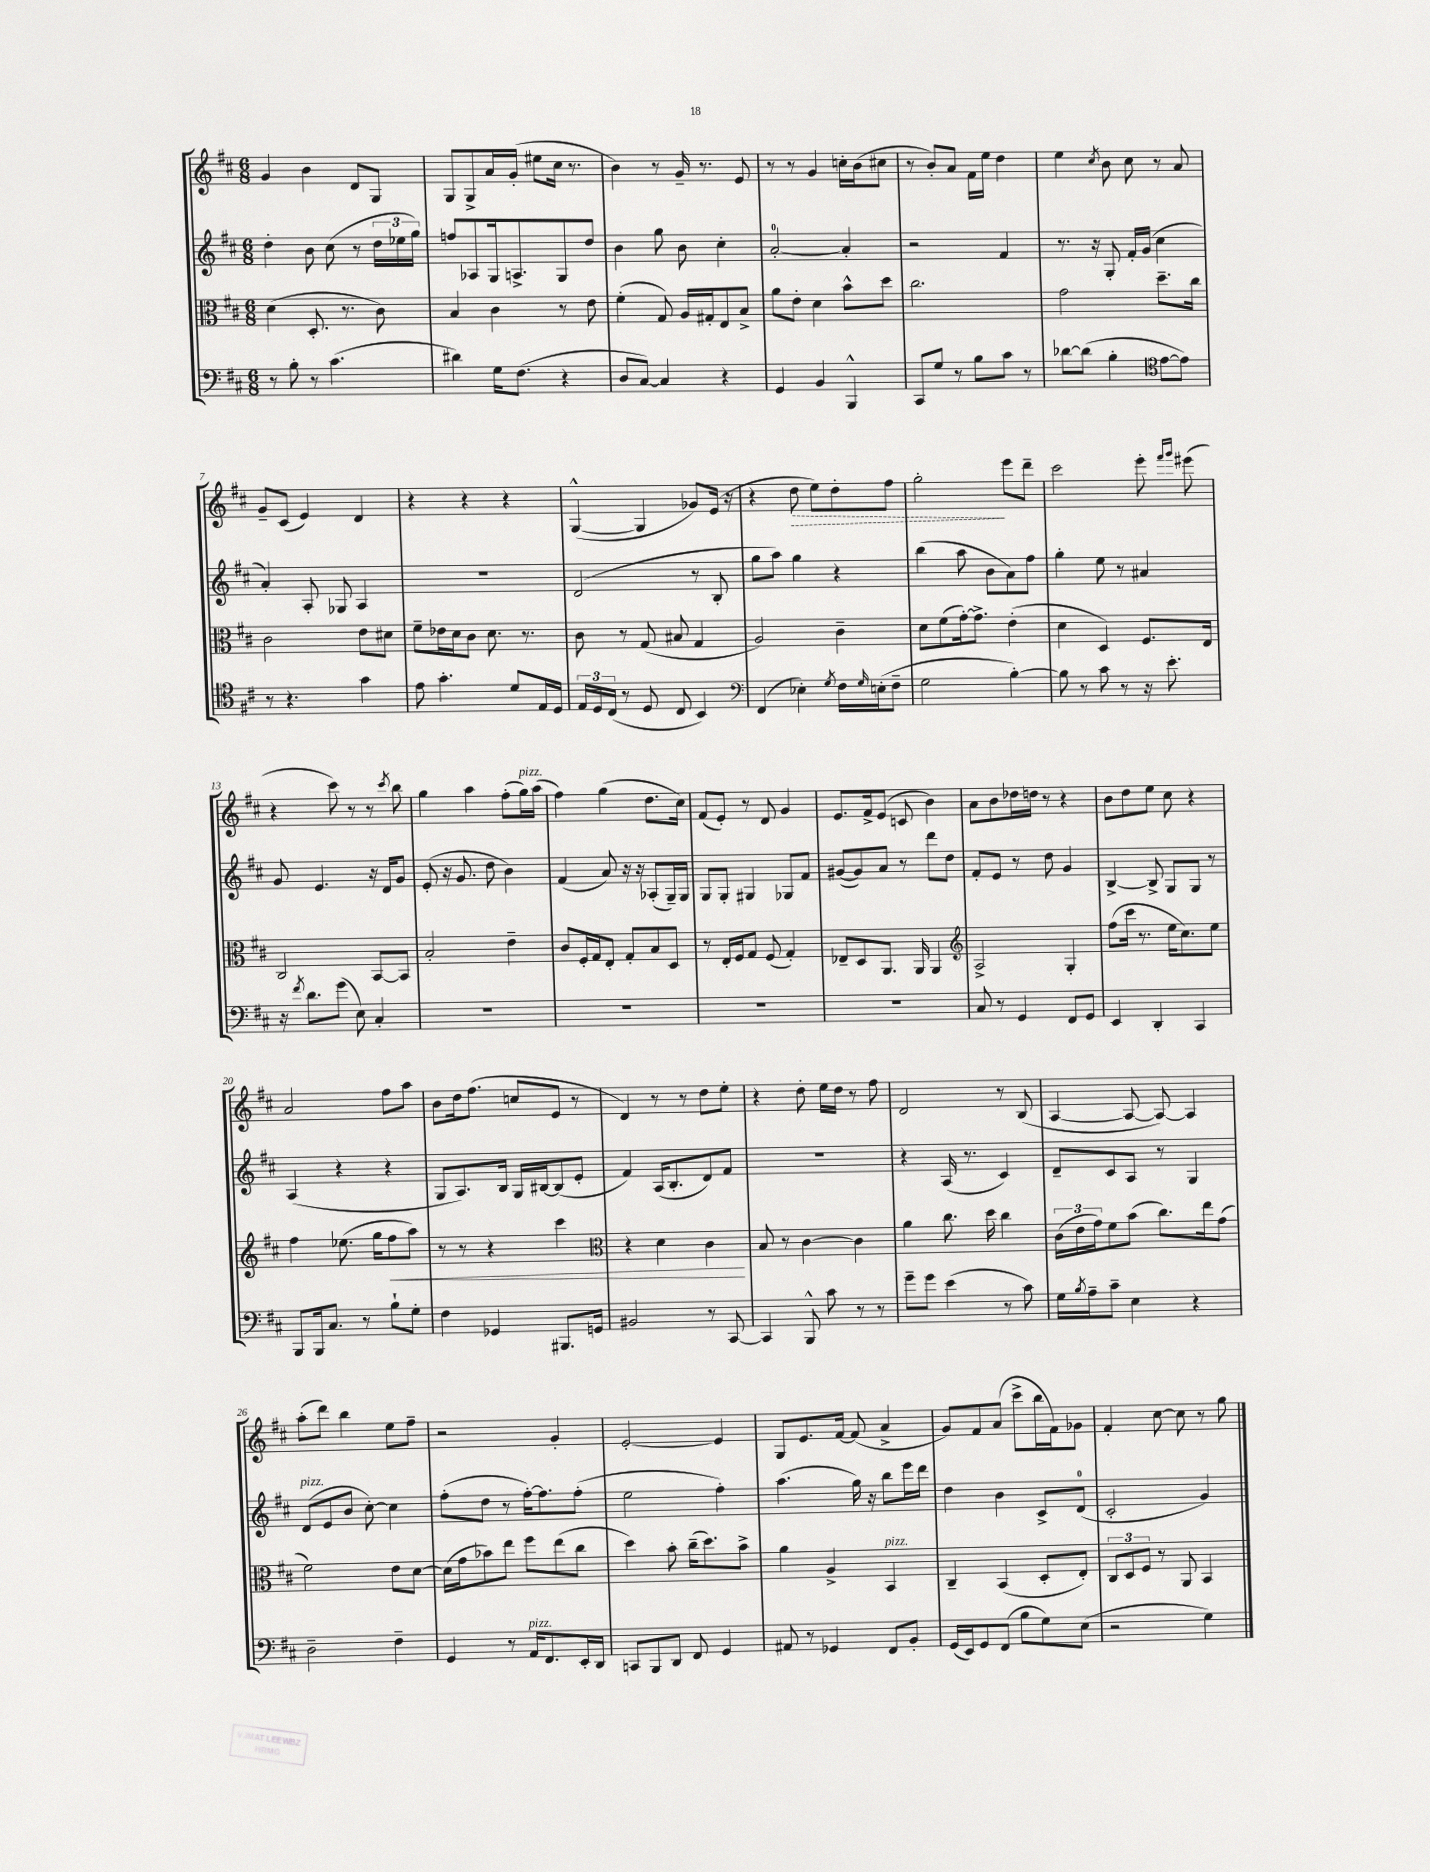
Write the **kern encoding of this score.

**kern	**kern	**dynam	**kern	**kern	**dynam
*part4	*part3	*part3	*part2	*part1	*part1
*staff4	*staff3	*staff3	*staff2	*staff1	*staff1
*clefF4	*clefC3	*	*clefG2	*clefG2	*
*k[f#c#]	*k[f#c#]	*	*k[f#c#]	*k[f#c#]	*
*M6/8	*M6/8	*	*M6/8	*M6/8	*
=1	=1	=1	=1	=1	=1
8r	(4d\	.	4dd'\	4g/	.
8B'\	.	.	.	.	.
8r	8.D'/	.	8b\	4b\	.
(4.c#\	.	.	(8cc#\	.	.
.	8.r	.	.	.	.
.	.	.	8r	8d/L	.
.	8c#\)	.	24dd\LL	8G/J	.
.	.	.	24ee-X\	.	.
.	.	.	24gg\JJ)	.	.
=2	=2	=2	=2	=2	=2
4d#X\)	4B/	.	8ffn/L	8G/L	.
.	.	.	8A-X/	8G^/	.
16G\KL	4c#\	.	16G/k	16a/L	.
(8.F#\J	.	.	8.An^/	(16g'/JJ	.
.	.	.	.	8ee#X\L	.
4r	8r	.	8G/	16cc#\Jk	.
.	.	.	.	8.r	.
.	8e\	.	8dd/J	.	.
=3	=3	=3	=3	=3	=3
8D/L	(4f#'\	.	4b\	4b\)	.
[8C#/J)	.	.	.	.	.
4C#/]	8G/)	.	8gg\	8r	.
.	16A/LL	.	8b\	16g~/	.
.	16G#X'/J	.	.	8.r	.
4r	8E/	.	4cc#'\	.	.
.	8B^/J	.	.	8e/	.
=4	=4	=4	=4	=4	=4
4GG/	8a\L	.	[2a'/	8r	.
.	8e'\J	.	.	8r	.
4BB/	4d\	.	.	4g/	.
4BBB^^/	8b^^\L	.	4a'/]	16ccn'\LL	.
.	.	.	.	(16b\J	.
.	8dd\J	.	.	8cc#X\J	.
=5	=5	=5	=5	=5	=5
8CC#/L	2.cc#\	.	2r	8r	.
8G/J	.	.	.	8b'/L)	.
8r	.	.	.	8a/J	.
8B\L	.	.	.	16f#\LL	.
.	.	.	.	16ee\JJ	.
8c#\J	.	.	4f#/	4dd\	.
8r	.	.	.	.	.
=6	=6	=6	=6	=6	=6
[8d-X\L	2g\	.	8.r	4ee\	.
(8d-\J]	.	.	.	.	.
.	.	.	16r	.	.
.	.	.	.	8qcc#/	.
4B'\	.	.	8G'/	8b\	.
.	.	.	16f#'/LL	8cc#\	.
.	.	.	(16g/JJ	.	.
*clefC4	*	*	*	*	*
[8e\L	8.dd~\L	.	4cc#\	8r	.
8e\J])	.	.	.	8a/	.
.	16cc#\Jk	.	.	.	.
!!LO:LB:g=z
=7	=7	=7	=7	=7	=7
8r	2c#\	.	4a'/)	8g~/L	.
4.r	.	.	.	(8c#/J	.
.	.	.	8A'/	4e/)	.
.	.	.	8G-X/	.	.
4g\	8e\L	.	4A/	4d/	.
.	8d#X\J	.	.	.	.
=8	=8	=8	=8	=8	=8
8e\	8f#~\L	.	2.r	4r	.
4.g'\	16e-X\L	.	.	.	.
.	16d\J	.	.	.	.
.	8c#\J	.	.	4r	.
.	8.d\	.	.	.	.
8d/L	.	.	.	4r	.
.	8.r	.	.	.	.
16E/L	.	.	.	.	.
16D/JJ	.	.	.	.	.
=9	=9	=9	=9	=9	=9
24E/LL	8c#\	.	(2d/	([4G^^/	.
24D/	.	.	.	.	.
(24C#/JJ	.	.	.	.	.
8r	8r	.	.	.	.
8D/	(8G/	.	.	4G/]	.
8C#/	8B#X/	.	.	.	.
4BB/)	4G/	.	8r	8g-X/L)	.
.	.	.	8B'/	(16e/Jk	.
.	.	.	.	16r	.
=10	=10	=10	=10	=10	=10
*clefF4	*	*	*	*	*
(4FF#/	2A/)	.	8gg\L	4r	.
.	.	.	8aa\J)	.	.
!	!	!	!	!	!LO:HP:b
4E-X'\)	.	.	4gg\	8dd\	>
.	.	.	.	8ee\L)	.
8qG/	.	.	.	.	.
16F#\LL	4c#~\	.	4r	8dd'\	.
16qqG/	.	.	.	.	.
(16En'\J	.	.	.	.	.
8F#~\J	.	.	.	8ff#\J	.
=11	=11	=11	=11	=11	=11
2G\	8d\L	.	(4bb\	2gg'\	.
.	(8f#\	.	.	.	.
.	[16g'\k)	.	8aa\	.	.
.	8.g^\J]	.	.	.	.
.	.	.	8b\L	.	.
[4B'\)	(4e'\	.	8a\)	8eee\L	]
.	.	.	8ff#\J	8ddd~\J	.
=12	=12	=12	=12	=12	=12
8B\]	4d\	.	4gg'\	2ccc#\	.
8r	.	.	.	.	.
8c#\	4D/)	.	8ee\	.	.
8r	.	.	8r	.	.
16r	8.F#/L	.	4a#X/	8eee'\	.
8.e'\	.	.	.	.	.
.	.	.	.	16qqfff#/LL	.
.	.	.	.	16qqggg/JJ	.
.	.	.	.	(8eee#X\	.
.	16E/Jk	.	.	.	.
!!LO:LB:g=z
=13	=13	=13	=13	=13	=13
16r	2C#/	.	8g/	4r	.
8qf#/	.	.	.	.	.
8.d\L	.	.	.	.	.
.	.	.	4.e/	.	.
(8g\J	.	.	.	8ccc#\)	.
8E\)	.	.	.	8r	.
4C#'/	[8BB/L	.	16r	8r	.
.	.	.	16d/KL	.	.
.	.	.	.	8qccc#/	.
.	8BB/J]	.	8g/J	8bb\	.
=14	=14	=14	=14	=14	=14
2.r	2B'/	.	(8e'/	4gg\	.
.	.	.	16r	.	.
.	.	.	8.g/	.	.
.	.	.	.	4aa\	.
.	.	.	8dd\	.	.
.	4e~\	.	4b\)	(8ff#'\L	.
!	!	!	!	!LO:TX:a:i:t=pizz.	!
.	.	.	.	16gg\L)	.
.	.	.	.	(16aa\JJ	.
=15	=15	=15	=15	=15	=15
2.r	8c#/L	.	(4f#/	4ff#\)	.
.	16F#'/L	.	.	.	.
.	16G/J	.	.	.	.
.	8E'/J	.	8a/)	(4gg\	.
.	8G'/L	.	16r	.	.
.	.	.	16r	.	.
.	8B/	.	(8A-X'/L	8.dd\L	.
.	8D/J	.	16G~/L)	.	.
.	.	.	16G/JJ	16cc#\Jk)	.
=16	=16	=16	=16	=16	=16
2.r	8r	.	8G/L	(8f#/L	.
.	16E'/LL	.	8G'/J	8e'/J)	.
.	16F#/J	.	.	.	.
.	8G/J	.	4G#X/	8r	.
.	(8F#/	.	.	8d/	.
.	4G'/)	.	8G-X/L	4g/	.
.	.	.	8f#/J	.	.
=17	=17	=17	=17	=17	=17
2.r	8E-X~/L	.	([8g#X/L	8.e/L	.
.	8D/	.	8g#/])	.	.
.	.	.	.	16f#^/k	.
.	8.AA/J	.	8a/J	(8e/J	.
.	.	.	8r	8cn/	.
.	16AA/	.	.	.	.
.	4AA/	.	8ddd\L	4b\)	.
.	.	.	8dd\J	.	.
=18	=18	=18	=18	=18	=18
*	*clefG2	*	*	*	*
8C#/	2A^/	.	8f#'/L	8a\L	.
8r	.	.	8e/J	8b\	.
4GG/	.	.	8r	16dd-X\L	.
.	.	.	.	16ddn\JJ	.
.	.	.	8dd\	8r	.
8FF#/L	4G'/	.	4g/	4r	.
8GG/J	.	.	.	.	.
=19	=19	=19	=19	=19	=19
4EE/	(8ff#\L	.	[4B^/	8b\L	.
.	16ccc#\Jk	.	.	8dd\	.
.	8.r	.	.	.	.
4DD'/	.	.	8B^/]	8ee\J	.
.	16ee\KL	.	8G/L	8cc#\	.
.	8.cc#\)	.	.	.	.
4CC#/	.	.	8G/J	4r	.
.	8ee\J	.	8r	.	.
!!LO:LB:g=z
=20	=20	=20	=20	=20	=20
8BBB/L	4ff#\	.	(4A/	2a/	.
16BBB/k	.	.	.	.	.
8.C#/J	.	.	.	.	.
.	(8.ee-X\	.	4r	.	.
8r	.	.	.	.	.
.	16gg\KL	.	.	.	.
!	!	!LO:HP:b	!	!	!
8B`\L	8ff#\	<	4r	8ff#\L	.
8G'\J	8aa\J)	.	.	8aa\J	.
=21	=21	=21	=21	=21	=21
4F#\	8r	.	8G/L	8b\L	.
.	8r	.	8.A/)	16dd\k	.
.	.	.	.	(8.ff#\J	.
4GG-X/	4r	.	.	.	.
.	.	.	16B/Jk	.	.
.	.	.	16G/LL	8ccn/L	.
.	.	.	[16B#X/J	.	.
8.BBB#X/L	4ccc#\	.	(8B#/]	8e/J	.
.	.	.	8e'/J	8r	.
16GGn/Jk	.	.	.	.	.
=22	=22	=22	=22	=22	=22
*	*clefC3	*	*	*	*
2BB#X/	4r	.	4f#/)	4d/)	.
.	4d\	.	(16A/KL	8r	.
.	.	.	8.B'/	.	.
.	.	.	.	8r	.
8r	4c#\	.	8d/)	8dd\L	.
[8CC#/	.	.	8f#/J	8ee'\J	.
.	.	[	.	.	.
=23	=23	=23	=23	=23	=23
4CC#/]	8B/	.	2.r	4r	.
.	8r	.	.	.	.
8BBB^^/	[4c#\	.	.	8dd'\	.
8c#\	.	.	.	16ee\LL	.
.	.	.	.	16dd\JJ	.
8r	4c#\]	.	.	8r	.
8r	.	.	.	8ff#\	.
=24	=24	=24	=24	=24	=24
8g~\L	4a\	.	4r	2d/	.
8g\J	.	.	.	.	.
(4e\	8.cc#\	.	(16A/	.	.
.	.	.	8.r	.	.
.	16dd\	.	.	.	.
8r	4cc#\	.	4c#/)	8r	.
8c#\)	.	.	.	(8B/	.
=25	=25	=25	=25	=25	=25
16G\LL	(24c#\LL	.	8d~/L	[4A/	.
.	24e\	.	.	.	.
8qB/	.	.	.	.	.
16A~\J	.	.	.	.	.
.	24g\J)	.	.	.	.
8c#~\J	8f#\	.	8c#/	.	.
4E\	(8b\J	.	8A/J	8A/_	.
.	8.cc#\L)	.	8r	8A/_)	.
4r	.	.	4G/	4A/]	.
.	16ee\k	.	.	.	.
.	(8g\J	.	.	.	.
!!LO:LB:g=z
=26	=26	=26	=26	=26	=26
!	!	!	!LO:TX:a:i:t=pizz.	!	!
2D~\	2f#\)	.	(8d/L	(8aa'\L	.
.	.	.	8e/	8ddd\J)	.
.	.	.	8b/J	4bb\	.
.	.	.	[8cc#'\)	.	.
4F#~\	8e\L	.	4cc#\]	8ee\L	.
.	[8d\J	.	.	8ff#~\J	.
=27	=27	=27	=27	=27	=27
4GG/	(16d\LL]	.	(8ff#'\L	2r	.
.	16g\J	.	.	.	.
.	8b-X\)	.	8dd\J	.	.
8r	8ee\J	.	8r	.	.
!LO:TX:a:i:t=pizz.	!	!	!	!	!
16AA/KL	8ff#\L	.	[16ff#'\KL)	.	.
8.FF#/	.	.	8.ff#\]	.	.
.	(8ee\	.	.	4g'/	.
16EE'/L	8cc#\J	.	(8ff#'\J	.	.
16DD/JJ	.	.	.	.	.
=28	=28	=28	=28	=28	=28
8CCn/L	4dd\)	.	2ee\	[2e'/	.
8BBB/	.	.	.	.	.
8DD/J	8b'\	.	.	.	.
8FF#/	(16cc#~\KL	.	.	.	.
.	8.dd\)	.	.	.	.
4GG/	.	.	4ff#'\)	4e/]	.
.	8b^\J	.	.	.	.
=29	=29	=29	=29	=29	=29
8AA#X/	4a\	.	(4.aa\	8G/L	.
8r	.	.	.	8.e/	.
4GG-X/	4A^/	.	.	.	.
.	.	.	.	[16f#/Jk	.
.	.	.	16gg\)	(8f#/]	.
.	.	.	16r	.	.
!	!LO:TX:a:i:t=pizz.	!	!	!	!
8FF#/L	4BB/	.	8bb\L	4a^/	.
8BB'/J	.	.	16eee\L	.	.
.	.	.	16ddd\JJ	.	.
=30	=30	=30	=30	=30	=30
(16GG/LL	4C#~/	.	4dd\	8g/L)	.
16EE/J)	.	.	.	.	.
8GG/	.	.	.	8f#/	.
(8FF#/J	(4BB/	.	4b\	(8a/J	.
8B\L	.	.	.	8ccc#^\L	.
8G\)	8D'/L	.	8c#^/L	16bb\L	.
.	.	.	.	16f#\J)	.
(8E\J	8E'/J)	.	(8d/J	8g-X\J	.
=31	=31	=31	=31	=31	=31
2r	12C#/L	.	2c#'/	4f#'/	.
.	12D/	.	.	.	.
.	12F#/J	.	.	.	.
.	8r	.	.	[8cc#\	.
.	8AA/	.	.	8cc#\]	.
4G\)	4BB/	.	4g/)	8r	.
.	.	.	.	8gg\	.
==	==	==	==	==	==
*-	*-	*-	*-	*-	*-
